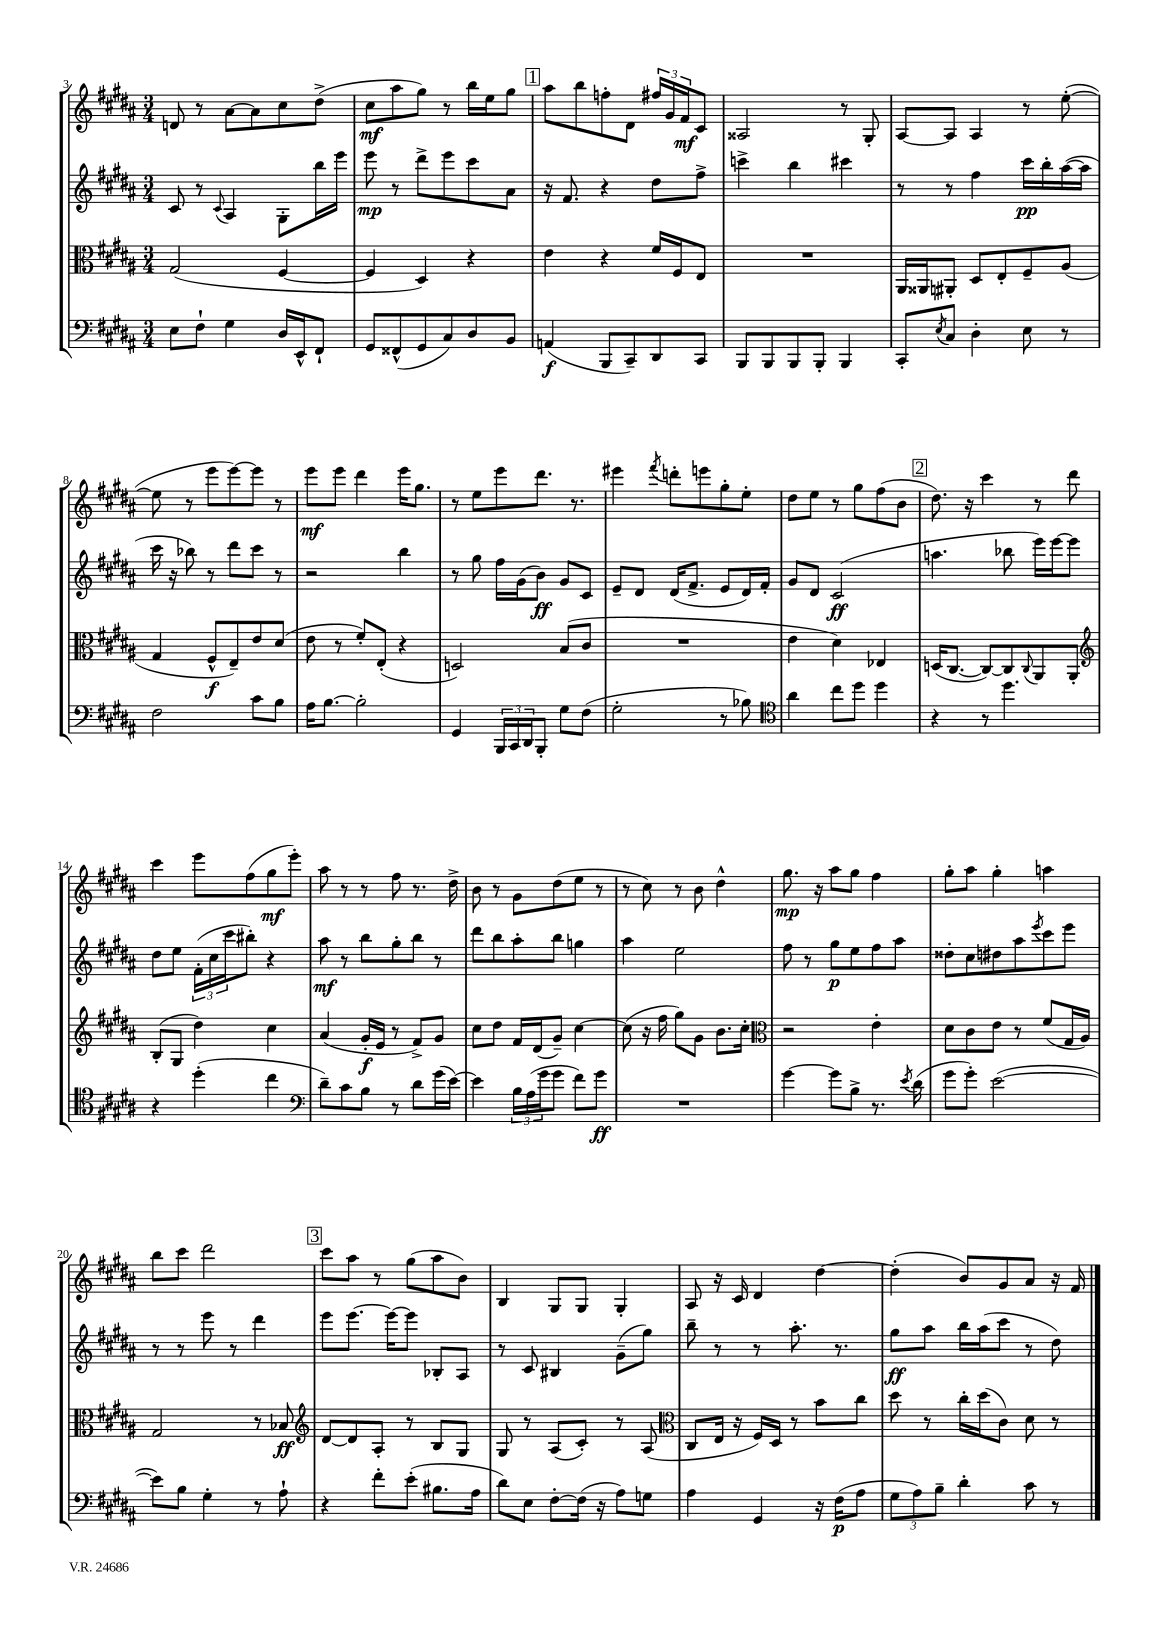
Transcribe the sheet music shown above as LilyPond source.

<<
\new StaffGroup <<
\new Staff = "s0" {
    \clef treble \key b \major \numericTimeSignature \time 3/4
    d'8 r8 ais'8~ ais'8 cis''8 dis''8->( |
    cis''8\mf ais''8 gis''8) r8 b''16 e''16 gis''8 |
    \mark \markup { \box "1" } ais''8 b''8 f''8-. dis'8 \tuplet 3/2 { fis''16 gis'16 fis'16\mf } cis'8 |
    aisis2 r8 gis8-. |
    ais8~ ais8 ais4 r8 e''8~-.( |
    e''8 r8 e'''8 e'''8~) e'''8 r8 |
    e'''8\mf e'''8 dis'''4 e'''16 gis''8. |
    r8 e''8 e'''8 dis'''8. r8. |
    eis'''4 \acciaccatura { fis'''8 } d'''8-. e'''8 gis''8-. e''8-. |
    dis''8 e''8 r8 gis''8 fis''8( b'8 |
    \mark \markup { \box "2" } dis''8.) r16 cis'''4 r8 dis'''8 |
    cis'''4 e'''8 fis''8( gis''8\mf e'''8-.) |
    ais''8 r8 r8 fis''8 r8. dis''16-> |
    b'8 r8 gis'8 dis''8( e''8 r8 |
    r8 cis''8) r8 b'8 dis''4-^ |
    gis''8.\mp r16 ais''8 gis''8 fis''4 |
    gis''8-. ais''8 gis''4-. a''4 |
    b''8 cis'''8 dis'''2 |
    \mark \markup { \box "3" } cis'''8 ais''8 r8 gis''8( ais''8 b'8) |
    b4 gis8 gis8 gis4-. |
    ais8 r16 cis'16 dis'4 dis''4~ |
    dis''4-.( b'8) gis'8 ais'8 r16 fis'16 \bar "|." |
}
\new Staff = "s1" {
    \clef treble \key b \major \numericTimeSignature \time 3/4
    cis'8 r8 \appoggiatura { cis'8 } ais4 gis8-. b''16 e'''16 |
    e'''8\mp r8 dis'''8-> e'''8 cis'''8 ais'8 |
    \mark \markup { \box "1" } r16 fis'8. r4 dis''8 fis''8-> |
    c'''4-> b''4 cis'''4 |
    r8 r8 fis''4 cis'''16\pp b''16-. ais''16~( ais''16 |
    cis'''16 r16 bes''8) r8 dis'''8 cis'''8 r8 |
    r2 b''4 |
    r8 gis''8 fis''16 gis'16( b'8\ff) gis'8 cis'8 |
    e'8-- dis'8 dis'16( fis'8.-> e'8 dis'16) fis'16-. |
    gis'8 dis'8 cis'2\ff( |
    \mark \markup { \box "2" } a''4. bes''8 e'''16) e'''16~ e'''8 |
    dis''8 e''8 \tuplet 3/2 { fis'16-.( cis''16 cis'''16 } bis''8-.) r4 |
    ais''8\mf r8 b''8 gis''8-. b''8 r8 |
    dis'''8 b''8 ais''8-. b''8 g''4 |
    ais''4 e''2 |
    fis''8 r8 gis''8\p e''8 fis''8 ais''8 |
    disis''8-. cis''8 dis''8 ais''8 \acciaccatura { e'''8 } cis'''8 e'''8 |
    r8 r8 e'''8 r8 dis'''4 |
    \mark \markup { \box "3" } e'''8 e'''8.~ e'''16~ e'''8 bes8-. ais8 |
    r8 cis'8 bis4 gis'8--( gis''8) |
    b''8-- r8 r8 ais''8.-. r8. |
    gis''8\ff ais''8 b''16 ais''16( cis'''8 r8 dis''8) \bar "|." |
}
\new Staff = "s2" {
    \clef alto \key b \major \numericTimeSignature \time 3/4
    gis2( fis4~ |
    fis4 dis4) r4 |
    \mark \markup { \box "1" } e'4 r4 fis'16 fis16 e8 |
    R2. |
    ais,16 aisis,16 ais,8-. dis8 e8-. fis8-- ais8( |
    gis4 fis8-^\f e8--) e'8 dis'8( |
    e'8 r8 fis'8-.) e8-.( r4 |
    d2) b8( cis'8 |
    R2. |
    e'4 dis'4) ees4 |
    \mark \markup { \box "2" } d16( cis8.~ cis8~) cis8 \appoggiatura { cis8 } ais,8 ais,8-. |
    \clef treble b8-.( gis8 dis''4) cis''4 |
    ais'4( gis'16-.\f e'16 r8 fis'8->) gis'8 |
    cis''8 dis''8 fis'16 dis'16( gis'8--) cis''4~ |
    cis''8( r16 fis''16 gis''8) gis'8 b'8. cis''16-. |
    \clef alto r2 e'4-. |
    dis'8 cis'8 e'8 r8 fis'8( gis16 ais16) |
    gis2 r8 bes8\ff |
    \mark \markup { \box "3" } \clef treble dis'8~ dis'8 ais8-. r8 b8 gis8 |
    gis8 r8 ais8( cis'8-.) r8 ais8( |
    \clef alto cis8 e16 r16 fis16) dis16 r8 b'8 cis''8 |
    dis''8 r8 cis''16-. dis''16( cis'8) dis'8 r8 \bar "|." |
}
\new Staff = "s3" {
    \clef bass \key b \major \numericTimeSignature \time 3/4
    e8 fis8-! gis4 dis16 e,16-^ fis,8-! |
    gis,8 fisis,8-^( gis,8 cis8) dis8 b,8 |
    \mark \markup { \box "1" } a,4\f( b,,8 cis,8--) dis,8 cis,8 |
    b,,8 b,,8 b,,8 b,,8-. b,,4 |
    cis,8-. \acciaccatura { e8 } cis8 dis4-. e8 r8 |
    fis2 cis'8 b8 |
    ais16 b8.~ b2-. |
    gis,4 \tuplet 3/2 { b,,16 cis,16 dis,16 } b,,8-. gis8 fis8( |
    gis2-. r8 bes8) |
    \clef tenor ais'4 cis''8 dis''8 dis''4 |
    \mark \markup { \box "2" } r4 r8 dis''4. |
    r4 dis''4-.( cis''4 |
    \clef bass dis'8--) cis'8 b8 r8 dis'8 gis'16( e'16~) |
    e'4 \tuplet 3/2 { b16 ais16( gis'16 } gis'8 fis'8) gis'8\ff |
    R2. |
    gis'4~ gis'8 b8-> r8. \acciaccatura { e'8 } dis'16( |
    gis'8 gis'8-.) e'2~( |
    e'8) b8 gis4-. r8 ais8-! |
    \mark \markup { \box "3" } r4 fis'8-. e'8-.( bis8. ais16 |
    dis'8) e8 fis8~-. fis16( r16 ais8) g8 |
    ais4 gis,4 r16 fis16\p( ais8 |
    \tuplet 3/2 { gis8 ais8) b8-- } dis'4-. cis'8 r8 \bar "|." |
}
>>
>>
\layout { \context { \Score currentBarNumber = #3 } }
